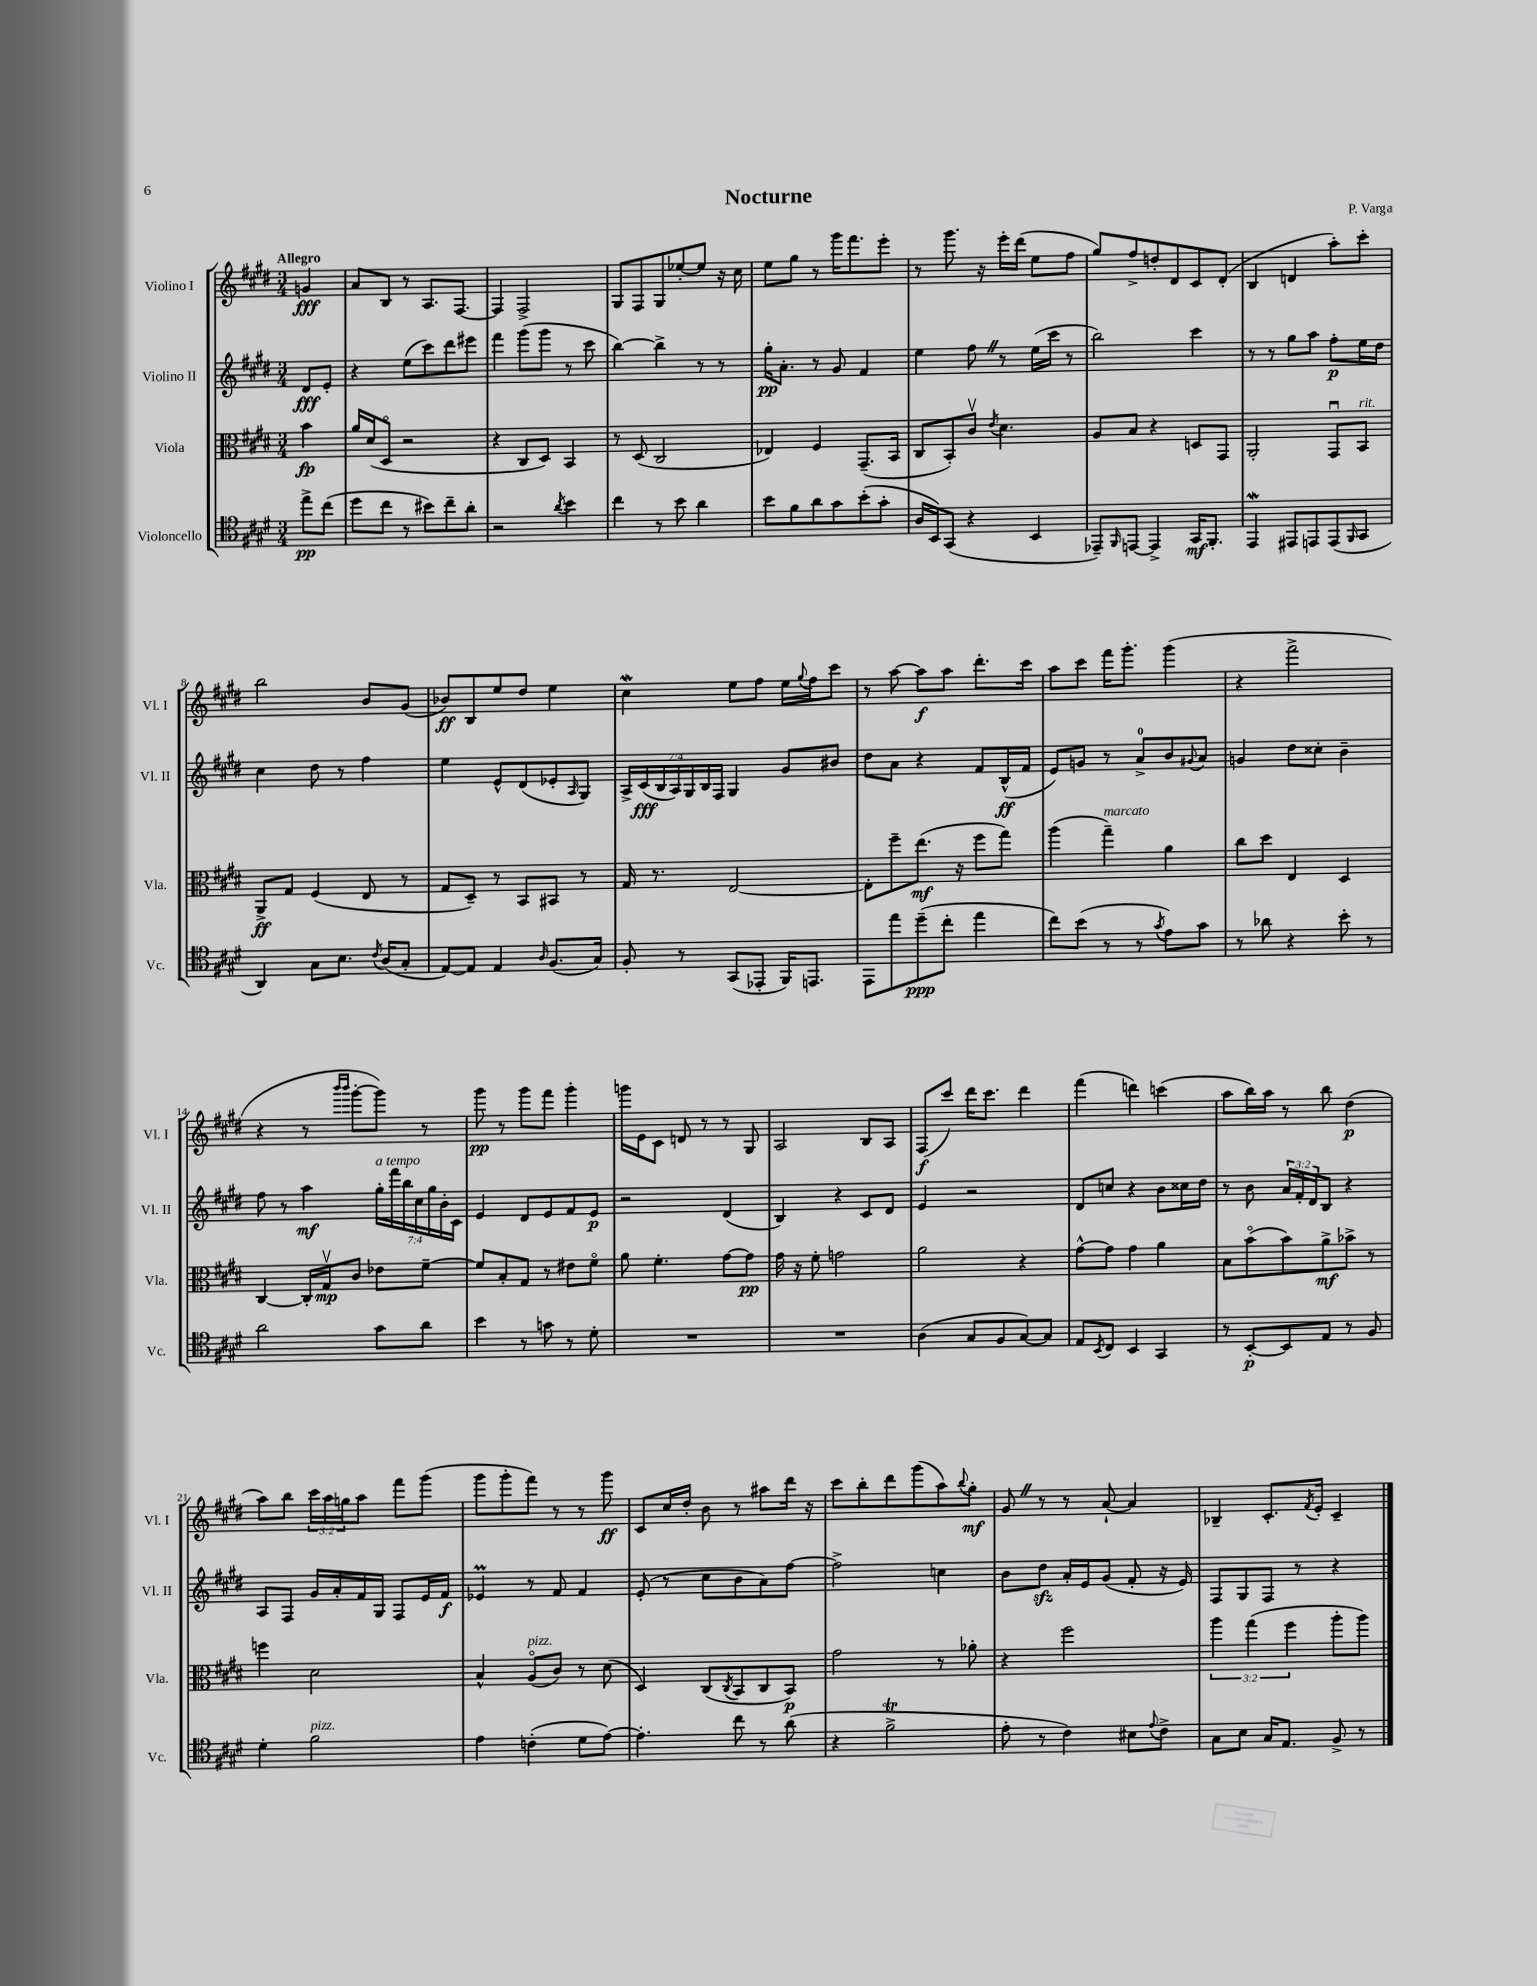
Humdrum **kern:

**kern	**dynam	**kern	**dynam	**kern	**dynam	**kern	**dynam
*part4	*part4	*part3	*part3	*part2	*part2	*part1	*part1
*staff4	*staff4	*staff3	*staff3	*staff2	*staff2	*staff1	*staff1
*I"Violoncello	*	*I"Viola	*	*I"Violino II	*	*I"Violino I	*
*I'Vc.	*	*I'Vla.	*	*I'Vl. II	*	*I'Vl. I	*
*clefC4	*	*clefC3	*	*clefG2	*	*clefG2	*
*k[f#c#g#d#]	*	*k[f#c#g#d#]	*	*k[f#c#g#d#]	*	*k[f#c#g#d#]	*
*M3/4	*	*M3/4	*	*M3/4	*	*M3/4	*
=	=	=	=	=	=	=	=
!	!	!	!	!	!	!LO:TX:a:B:t=Allegro	!
8ee^\L	pp	4b\	fp	8d#/L	fff	4gn/	fff
(8cc#\J	.	.	.	8e'/J	.	.	.
=1	=1	=1	=1	=1	=1	=1	=1
8dd#\L	.	16a/LL	.	4r	.	8a/L	.
.	.	(16d#/J	.	.	.	.	.
8cc#\J	.	8D#/J	.	.	.	8B/J	.
8r	.	2r	.	(8ee\L	.	8r	.
8b#X\L)	.	.	.	8ccc#\)	.	8.A/L	.
8cc#~\	.	.	.	8ddd#\	.	.	.
.	.	.	.	.	.	[8.F#/J	.
8a'\J	.	.	.	8eee#X\J	.	.	.
=2	=2	=2	=2	=2	=2	=2	=2
2r	.	4r	.	4fff#\	.	4F#/]	.
.	.	8C#/L	.	(8ggg#\L	.	2F#^/	.
.	.	8D#/J)	.	8ggg#\J	.	.	.
8qa/	.	.	.	.	.	.	.
4b\	.	4BB/	.	8r	.	.	.
.	.	.	.	8ccc#\	.	.	.
=3	=3	=3	=3	=3	=3	=3	=3
4cc#\	.	8r	.	[4bb\)	.	8G#/L	.
.	.	(8D#/	.	.	.	8F#/	.
8r	.	2C#/	.	4bb^\]	.	8G#/	.
8b\	.	.	.	.	.	[8ee-X'/	.
4a\	.	.	.	8r	.	8ee-/J]	.
.	.	.	.	8r	.	16r	.
.	.	.	.	.	.	16cc#\	.
=4	=4	=4	=4	=4	=4	=4	=4
8b\L	.	4E-X/)	.	16gg#'\KL	pp	8ee\L	.
.	.	.	.	8.a'\J	.	.	.
8f#\	.	.	.	.	.	8gg#\J	.
8a\	.	4F#/	.	8r	.	8r	.
8g#\	.	.	.	8g#/	.	16ggg#\KL	.
.	.	.	.	.	.	8.fff#\	.
(8b'\	.	(8.GG#~/L	.	4f#/	.	.	.
8g#'\J	.	.	.	.	.	8eee'\J	.
.	.	16BB/Jk	.	.	.	.	.
=5	=5	=5	=5	=5	=5	=5	=5
16A/LL	.	8C#/L	.	4ee\	.	8r	.
16BB/J)	.	.	.	.	.	.	.
(8GG#/J	.	8BB'/)	.	.	.	8.ggg#\	.
4r	.	8c#v/J	.	8ff#Z\	.	.	.
.	.	.	.	.	.	16r	.
.	.	8qe/	.	.	.	.	.
.	.	4.d#\	.	8r	.	16eee'\LL	.
.	.	.	.	.	.	(16ddd#\JJ	.
4BB/	.	.	.	(16ee\LL	.	8ee\L	.
.	.	.	.	16ccc#\JJ	.	.	.
.	.	.	.	8r	.	8ff#\J	.
=6	=6	=6	=6	=6	=6	=6	=6
8EE-X~/L)	.	8A/L	.	2bb\)	.	8gg#/L)	.
16qqFF#/	.	.	.	.	.	.	.
[8EEn/J	.	8B/J	.	.	.	8ff#^/	.
4EE^/]	.	4r	.	.	.	8ddn'/	.
.	.	.	.	.	.	8d#/	.
16GG#/KL	mf	8Dn/L	.	4ccc#\	.	8c#/	.
8.FF#'/J	.	.	.	.	.	.	.
.	.	8GG#/J	.	.	.	(8d#'/J	.
=7	=7	=7	=7	=7	=7	=7	=7
4EEw/	.	2AA'/	.	8r	.	4B/	.
.	.	.	.	8r	.	.	.
8EE#X/L	.	.	.	8gg#\L	.	4dn/	.
8EEn/	.	.	.	8aa\J	.	.	.
(8EE/	.	8GG#u/L	.	8ff#'\L	p	8aa'\L)	.
16qqFF#/	.	.	.	.	.	.	.
!	!	!LO:TX:a:i:t=rit.	!	!	!	!	!
8GG#/J	.	8BB/J	.	16ee\L	.	8ccc#'\J	.
.	.	.	.	16dd#\JJ	.	.	.
!!LO:LB:g=z
=8	=8	=8	=8	=8	=8	=8	=8
4AA/)	.	8AA^/L	ff	4cc#\	.	2bb\	.
.	.	8G#/J	.	.	.	.	.
8G#\L	.	(4F#/	.	8dd#\	.	.	.
8.B\J	.	.	.	8r	.	.	.
.	.	8E/	.	4ff#\	.	8b/L	.
8qc#/	.	.	.	.	.	.	.
(16A/KL	.	.	.	.	.	.	.
8G#'/J	.	8r	.	.	.	(8g#/J	.
=9	=9	=9	=9	=9	=9	=9	=9
[8E/L)	.	8G#/L	.	4ee\	.	8b-X/L)	ff
8E/J]	.	8D#~/J)	.	.	.	8B/	.
4E/	.	8r	.	8e^^/L	.	8ee/	.
.	.	8BB/L	.	(8d#/	.	8dd#/J	.
16qqA/	.	.	.	.	.	.	.
(8.F#/L	.	8BB#X/J	.	8e-X'/	.	4ee\	.
.	.	.	.	16qqA/	.	.	.
.	.	8r	.	8G#/J)	.	.	.
16G#/Jk)	.	.	.	.	.	.	.
=10	=10	=10	=10	=10	=10	=10	=10
8F#'/	.	16G#/	.	28A^/LL	.	4cc#W\	.
.	.	.	.	(28c#/	fff	.	.
.	.	8.r	.	.	.	.	.
.	.	.	.	28B/	.	.	.
.	.	.	.	28A/)	.	.	.
8r	.	.	.	.	.	.	.
.	.	.	.	28G#/	.	.	.
.	.	.	.	28B/	.	.	.
.	.	.	.	28F#/JJ	.	.	.
(8GG#/L	.	[2E/	.	4G#/	.	8ee\L	.
8EE-X'/J	.	.	.	.	.	8ff#\J	.
16FF#/KL)	.	.	.	8g#/L	.	16ee\LL	.
.	.	.	.	.	.	8qqgg#/	.
8.EEn/J	.	.	.	.	.	16ff#\J	.
.	.	.	.	8b#X/J	.	8ccc#\J	.
=11	=11	=11	=11	=11	=11	=11	=11
8EE\L	.	8E'\L]	.	8dd#\L	.	8r	.
8ee\	.	8ff#~\	.	8a\J	.	[8aa\	.
(8dd#~\	ppp	(8.ee\J	mf	4r	.	8aa\L]	f
8cc#'\J	.	.	.	.	.	8aa\J	.
.	.	16r	.	.	.	.	.
4ee\	.	8ff#\L	.	8f#/L	.	8.ddd#'\L	.
.	.	8gg#\J)	.	(16B^^/L	ff	.	.
.	.	.	.	16f#/JJ	.	16ccc#\Jk	.
=12	=12	=12	=12	=12	=12	=12	=12
8cc#\L)	.	(4aa\	.	8e/L)	.	8aa\L	.
(8b\J	.	.	.	8gn/J	.	8ccc#\J	.
!	!	!LO:TX:a:i:t=marcato	!	!	!	!	!
8r	.	4gg#~\)	.	8r	.	16fff#\KL	.
.	.	.	.	.	.	8.ggg#'\J	.
8r	.	.	.	8a^/L	.	.	.
8qg#/	.	.	.	.	.	.	.
8e\L)	.	4a\	.	8b/	.	(4ggg#\	.
.	.	.	.	8qqg#X/	.	.	.
8g#\J	.	.	.	8a/J	.	.	.
=13	=13	=13	=13	=13	=13	=13	=13
8r	.	8cc#\L	.	4gn/	.	4r	.
8a-X\	.	8dd#\J	.	.	.	.	.
4r	.	4E/	.	8dd#\L	.	2fff#^\	.
.	.	.	.	8cc##X'\J	.	.	.
8b'\	.	4D#/	.	4b~\	.	.	.
8r	.	.	.	.	.	.	.
!!LO:LB:g=z
=14	=14	=14	=14	=14	=14	=14	=14
2a\	.	[4C#/	.	8ff#\	.	4r	.
.	.	.	.	8r	.	.	.
.	.	16C#'/LL]	.	4aa\	mf	8r	.
.	.	16G#v/J	mp	.	.	.	.
.	.	.	.	.	.	16qqbbb/LL	.
.	.	.	.	.	.	16qqbbb/JJ	.
.	.	8c#/J	.	.	.	[8ggg#'\L	.
!	!	!	!	!LO:TX:a:i:t=a tempo	!	!	!
8g#\L	.	8e-X\L	.	28gg#'\LL	.	8ggg#\J])	.
.	.	.	.	28fff#\	.	.	.
.	.	.	.	28bb\	.	.	.
.	.	.	.	28cc#\	.	.	.
8a\J	.	[8f#~\J	.	.	.	8r	.
.	.	.	.	28gg#\	.	.	.
.	.	.	.	28b'\	.	.	.
.	.	.	.	28c#\JJ	.	.	.
=15	=15	=15	=15	=15	=15	=15	=15
4b\	.	8f#/L]	.	4e/	.	8ggg#\	pp
.	.	8B'/	.	.	.	8r	.
8r	.	8G#/J	.	8d#/L	.	8ggg#\L	.
8gn\	.	8r	.	8e/	.	8fff#\J	.
8r	.	8e#X\L	.	8f#/	.	4ggg#'\	.
8d#'\	.	8f#\J	.	8e/J	p	.	.
=16	=16	=16	=16	=16	=16	=16	=16
2.r	.	8a\	.	2r	.	16gggn\LL	.
.	.	.	.	.	.	16e\J	.
.	.	4.f#'\	.	.	.	8c#\J	.
.	.	.	.	.	.	8dn/	.
.	.	.	.	.	.	8r	.
.	.	[8g#\L	.	(4d#/	.	8r	.
.	.	8g#\J]	pp	.	.	8G#/	.
=17	=17	=17	=17	=17	=17	=17	=17
2.r	.	16g#\	.	4B/)	.	2A/	.
.	.	16r	.	.	.	.	.
.	.	8f#'\	.	.	.	.	.
.	.	2gn\	.	4r	.	.	.
.	.	.	.	8c#/L	.	8B/L	.
.	.	.	.	8d#/J	.	8A/J	.
=18	=18	=18	=18	=18	=18	=18	=18
(4A\	.	2a\	.	4e/	.	(8F#/L	f
.	.	.	.	.	.	8ccc#/J)	.
8G#/L	.	.	.	2r	.	16ddd#\KL	.
.	.	.	.	.	.	8.ccc#\J	.
8F#/	.	.	.	.	.	.	.
[8G#/)	.	4r	.	.	.	4ddd#\	.
8G#/J]	.	.	.	.	.	.	.
=19	=19	=19	=19	=19	=19	=19	=19
8E/L	.	[8g#^^\L	.	8d#/L	.	(4fff#\	.
8qBB/	.	.	.	.	.	.	.
8C#/J	.	8g#\J]	.	8ccn/J	.	.	.
4BB/	.	4g#\	.	4r	.	4dddn\)	.
4GG#/	.	4a\	.	8b\L	.	(4cccn\	.
.	.	.	.	16cc##X\L	.	.	.
.	.	.	.	16dd#\JJ	.	.	.
=20	=20	=20	=20	=20	=20	=20	=20
8r	.	8B\L	.	8r	.	8aa\L	.
[8BB'/L	p	(8b\	.	8b\	.	16bb\L)	.
.	.	.	.	.	.	16aa\JJ	.
8BB/]	.	8b\)	.	24a/LL	.	8r	.
.	.	.	.	24f#'/	.	.	.
.	.	.	.	24d#/J	.	.	.
8E/J	.	8a^\	mf	8B/J	.	8bb\	.
8r	.	8b-X^\J	.	4r	.	(4dd#\	p
8F#/	.	8r	.	.	.	.	.
!!LO:LB:g=z
=21	=21	=21	=21	=21	=21	=21	=21
4d#'\	.	4ffn\	.	8A/L	.	8aa\L)	.
.	.	.	.	8F#/J	.	8bb\J	.
!LO:TX:a:i:t=pizz.	!	!	!	!	!	!	!
2f#\	.	2d#\	.	16g#/LL	.	24ccc#\LL	.
.	.	.	.	.	.	24aa\	.
.	.	.	.	16a'/	.	.	.
.	.	.	.	.	.	24ggn\J	.
.	.	.	.	16f#/	.	8aa\J	.
.	.	.	.	16G#/JJ	.	.	.
.	.	.	.	8F#/L	.	8fff#\L	.
.	.	.	.	16e/L	.	(8ggg#\J	.
.	.	.	.	16f#/JJ	f	.	.
=22	=22	=22	=22	=22	=22	=22	=22
4e\	.	4B^^/	.	4e-XM/	.	8ggg#\L	.
.	.	.	.	.	.	8ggg#'\	.
!	!	!LO:TX:a:i:t=pizz.	!	!	!	!	!
(4cn'\	.	(8A/L	.	8r	.	8fff#\J)	.
.	.	8c#/J)	.	8f#/	.	8r	.
8d#\L	.	8r	.	4f#/	.	8r	.
[8e\J)	.	(8d#\	.	.	.	8ggg#\	ff
=23	=23	=23	=23	=23	=23	=23	=23
4.e'\]	.	4D#/)	.	(8e'/	.	8c#/L	.
.	.	.	.	8r	.	16cc#/L	.
.	.	.	.	.	.	16dd#'/JJ	.
.	.	(8C#/L	.	8cc#\L	.	8b\	.
.	.	8qC#/	.	.	.	.	.
8cc#\	.	8BB/	.	8b\	.	8r	.
8r	.	8C#/	.	8a\)	.	8aa#X\L	.
(8a\	.	8BB/J)	p	[8ff#\J	.	16ddd#\Jk	.
.	.	.	.	.	.	16r	.
=24	=24	=24	=24	=24	=24	=24	=24
4r	.	2g#\	.	2ff#^\]	.	8ccc#\L	.
.	.	.	.	.	.	8bb'\	.
2f#T^\	.	.	.	.	.	8ddd#\	.
.	.	.	.	.	.	(8ggg#\	.
.	.	8r	.	4ccn\	.	8aa\)	.
.	.	.	.	.	.	8qqbb/	.
.	.	8a-X'\	.	.	.	8gg#'\J	mf
=25	=25	=25	=25	=25	=25	=25	=25
8e'\	.	4r	.	8b\L	.	8g#Z/	.
8r	.	.	.	8dd#zz\J	.	8r	.
4c#\)	.	2ff#\	.	16a'/LL	.	8r	.
.	.	.	.	16e/J	.	.	.
.	.	.	.	(8g#/J	.	[8a`/	.
8B#X\L	.	.	.	8f#'/	.	4a/]	.
8qqe/	.	.	.	.	.	.	.
8c#^\J	.	.	.	16r	.	.	.
.	.	.	.	16e/)	.	.	.
=26	=26	=26	=26	=26	=26	=26	=26
8G#\L	.	6aa\	.	8F#/L	.	4B-X~/	.
8B\J	.	.	.	8G#/	.	.	.
.	.	(6gg#\	.	.	.	.	.
16G#/KL	.	.	.	8F#/J	.	8.c#'/L	.
8.E/J	.	.	.	.	.	.	.
.	.	6ff#\	.	.	.	.	.
.	.	.	.	8r	.	.	.
.	.	.	.	.	.	8qf#/	.
.	.	.	.	.	.	16e'/Jk	.
8F#^/	.	8aa'\L	.	4r	.	4c#~/	.
8r	.	8aa\J)	.	.	.	.	.
==	==	==	==	==	==	==	==
*-	*-	*-	*-	*-	*-	*-	*-
